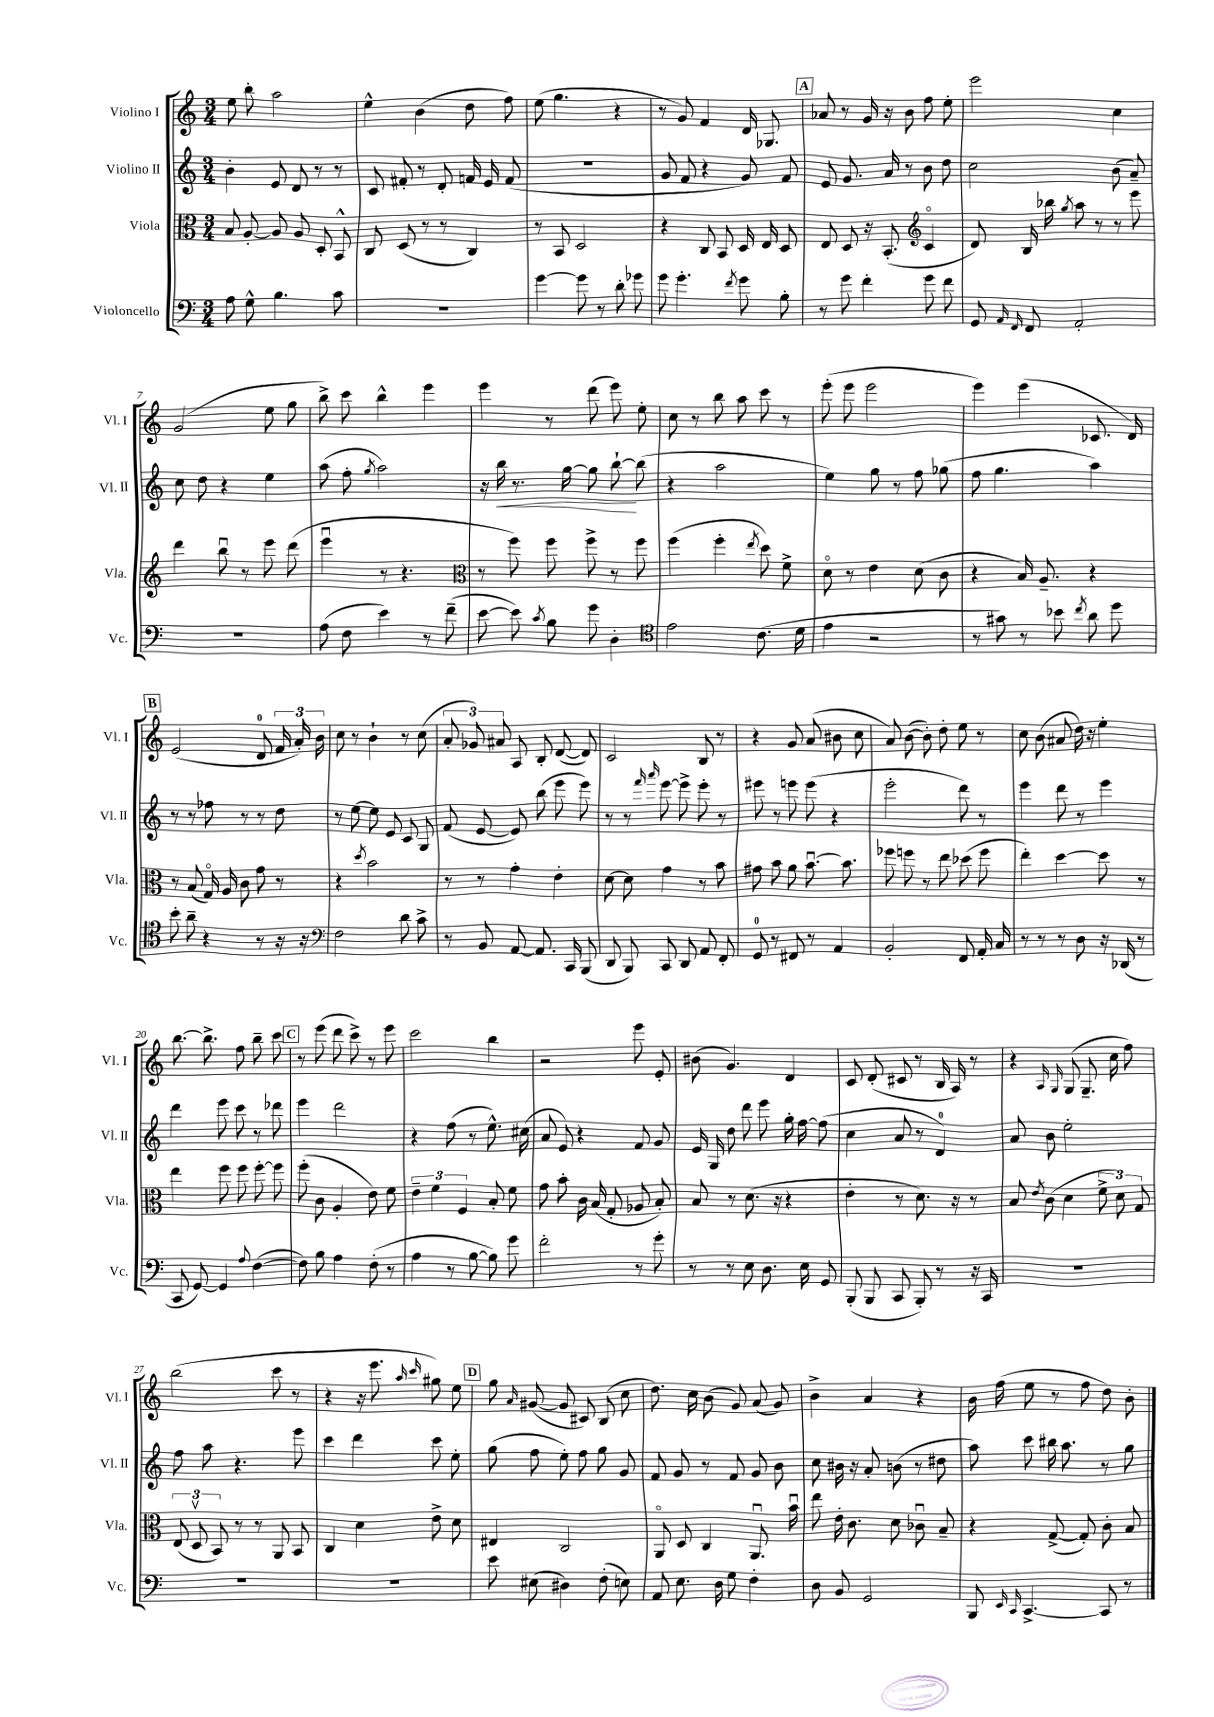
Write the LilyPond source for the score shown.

<<
\new StaffGroup <<
\new Staff = "s0" \with { instrumentName = "Violino I" shortInstrumentName = "Vl. I" } {
    \clef treble \key c \major \numericTimeSignature \time 3/4
    \autoBeamOff e''8 b''8-. a''2 |
    e''4-^ b'4( d''8 f''8) |
    e''8( g''4. r4 |
    r8 g'8) f'4 d'16 ges8. |
    \mark \markup { \box "A" } aes'8 r8 g'16 r16 b'8 f''8 e''8-. |
    e'''2 c''4 |
    g'2( e''8 g''8 |
    b''8->) c'''8 b''4-^ e'''4 |
    e'''4 r8 d'''8( e'''8) e''8-. |
    c''8 r8 b''8 a''8 c'''8 r8 |
    e'''8-.( e'''8 e'''2 |
    e'''4) e'''4( ces'8. d'16) |
    \mark \markup { \box "B" } e'2( d'8-0 \tuplet 3/2 { f'16 a'16-.) b'16 } |
    c''8 r8 b'4-! r8 c''8( |
    \tuplet 3/2 { a'8-. ges'8) ais'8 } a8 b8-. d'8~( d'8) |
    c'2 b8 r8 |
    r4 g'8 a'8( bis'8 c''8 |
    a'8) b'8~( b'8-.) d''8-. e''8 r8 |
    c''8 b'8( ais'8 d''16) r16 e''4-. |
    b''8.~ b''8.-> f''8 b''8-- c'''8 |
    \mark \markup { \box "C" } r8 e'''8( d'''8 c'''8->) r8 e'''8 |
    c'''2 b''4 |
    r2 e'''8 e'8-. |
    bis'8( g'4.) d'4 |
    c'8 d'8-.( cis'8 r8 b16 a16) r8 |
    r4 \grace { a16 g16 } g8( g8.-- c''16 f''8) |
    b''2( c'''8 r8 |
    r4 r16 e'''8. \grace { a''16 c'''16 } gis''8) e''8 |
    \mark \markup { \box "D" } g''8 \grace { a'16 } gis'8~( gis'8 cis'8) b8( c''8 |
    d''8.) c''16 b'8( g'8) a'8( g'8) |
    b'4-> a'4 r4 |
    b'16 f''16( e''8 r8 f''8 d''8) b'8-. \bar "|." |
}
\new Staff = "s1" \with { instrumentName = "Violino II" shortInstrumentName = "Vl. II" } {
    \clef treble \key c \major \numericTimeSignature \time 3/4
    \autoBeamOff b'4-. e'8 d'8 r8 r8 |
    c'8 fis'8-. r8 d'8-. f'16 e'16 f'8( |
    R2. |
    g'8 f'8 r4 g'8) f'8 |
    \mark \markup { \box "A" } e'8 g'8. a'16 r8 b'8 d''8 |
    c''2 b'8( a'8--) |
    c''8 d''8 r4 e''4 |
    a''8( f''8-. \acciaccatura { g''8 } a''2) |
    r16 b''16\< r8. g''16~ g''8 b''8~-!\! b''8( |
    r4 a''2 |
    e''4) g''8 r8 f''8 ges''8( |
    f''8 g''4. a''4) |
    \mark \markup { \box "B" } r8 r8 fes''8 r8 r8 d''8 |
    r8 e''8~ e''8 e'8 c'8 g8 |
    f'8( e'8~ e'8) b''8( e'''8 e'''8) |
    r8 r8 \grace { f'''16 a'''16 } e'''8~ e'''8-> e'''8-. r8 |
    eis'''8 r8 e'''8 e'''8( r4 |
    e'''2-. d'''8) r8 |
    e'''4 d'''8 r8 e'''4 |
    d'''4 e'''8 c'''8 r8 des'''8 |
    \mark \markup { \box "C" } e'''4 d'''2 |
    r4 f''8( r8 e''8.-^) cis''16( |
    a'8 e'8) r4 f'8 g'8 |
    e'16 g16 d''8 d'''8 e'''8 g''16-. f''16~ f''8( |
    c''4 a'8 r8 d'4-0) |
    a'8 b'8 e''2-. |
    f''8 a''8 r4. e'''8 |
    c'''4 d'''4 c'''8 e''8-. |
    \mark \markup { \box "D" } g''8( f''8 e''8-.) f''8 g''8 g'8 |
    f'8 g'8 r8 f'8 g'8 b'8 |
    c''8 bis'16 r16 a'8-. b'8( r8 dis''8 |
    a''8) c'''8 bis''16 a''8. r8 g''8 \bar "|." |
}
\new Staff = "s2" \with { instrumentName = "Viola" shortInstrumentName = "Vla." } {
    \clef alto \key c \major \numericTimeSignature \time 3/4
    \autoBeamOff b8 a8~-. a8 a8 d8-. b,8-^ |
    c8 d8( r8 r8 c4) |
    r8 b,8 d2 |
    r4 c8 b,8 d16 e16 d8 |
    \mark \markup { \box "A" } e8 d8 r16 b,8.-.( \clef treble c'4\flageolet |
    d'8) b16 bes''16 \acciaccatura { g''8 } a''8 r8 r8 e'''8 |
    d'''4 b''8\downbow r8 e'''8 d'''8( |
    e'''4\downbow r8 r4. |
    \clef alto r8 f''8) f''8 f''8-> r8 f''8 |
    f''4( f''4-. \acciaccatura { e''8 } d''8) f'8-> |
    d'8\flageolet r8 e'4 d'8( c'8 |
    r4 b16) a8.-- r4 |
    \mark \markup { \box "B" } r8 b8( g16\flageolet) a16 c'8 g'8 r8 |
    r4 \acciaccatura { d''8 } b'2 |
    r8 r8 g'4-. e'4-. |
    d'8~ d'8 g'4 r8 b'8 |
    gis'8 b'8 a'8 b'8.~\downbow b'8. |
    fes''8 f''8 r8 e''8 des''8( f''8 |
    e''4-.) d''4~ d''8 r8 |
    e''4 f''8 f''8 f''8~-. f''8 |
    \mark \markup { \box "C" } f''8-.( c'8 a4-. e'8) f'8 |
    \tuplet 3/2 { e'4-- f'4 f4 } b8-. f'8 |
    g'8 b'8-. c'16 b16( g8-. aes8 b8-.) |
    b8 r8 d'8.( r16 r4 |
    e'4-. r8 d'8.) r16 r8 |
    b8 \acciaccatura { e'8 } c'8( d'4 \tuplet 3/2 { f'8-> d'8) g8 } |
    \tuplet 3/2 { e8( d8\upbow b,8) } r8 r8 a,8 b,8 |
    c4 d'4 e'8-> d'8 |
    \mark \markup { \box "D" } eis4 c2 |
    a,8\flageolet d8 c4 a,8.\downbow b'16\downbow |
    e''8 e'16-. c'8. d'8 ces'8\downbow b8-- |
    r4 g8~->( g8-.) c'8-. b8 \bar "|." |
}
\new Staff = "s3" \with { instrumentName = "Violoncello" shortInstrumentName = "Vc." } {
    \clef bass \key c \major \numericTimeSignature \time 3/4
    \autoBeamOff a8 g8-^ b4. c'8 |
    R2. |
    g'4~ g'8 r8 d'8-. ges'8 |
    g'8 g'4.-. \acciaccatura { f'8 } g'8 b8-. |
    \mark \markup { \box "A" } r8 g'8 f'4-. g'8 f'8 |
    g,8 \grace { a,16 f,16 } f,8 a,2-. |
    R2. |
    a8( f8 e'4) r8 f'8--( |
    e'8~ e'8) \acciaccatura { c'8 } b8 g'8 d4-. |
    \clef tenor e'2 c'8.( d'16 |
    e'4 r2 |
    r8 gis'8) r8 bes'8 \acciaccatura { c''8 } a'8 d''8 |
    \mark \markup { \box "B" } b'8-. a'8-- r4 r8 r16 r16 |
    \clef bass f2 d'8 c'8-> |
    r8 b,8 a,8~ a,8. c,16 b,,8( |
    d,8 b,,8) c,8 d,8 a,8 f,8-. |
    g,8-0 r8 fis,8 r8 a,4 |
    b,2-. f,8 a,16-. c16 |
    r8 r8 r8 d8 r16 des,16( r8 |
    c,8 g,8~) g,4 \appoggiatura { a8 } f4~( |
    \mark \markup { \box "C" } f8) b8 a4 f8-.( r8 |
    a4 r8 b8~ b8) g'8 |
    f'2-. r8 g'8-. |
    r8 r8 e8 d8. e16 g,8 |
    b,,8-.( b,,8 c,8 b,,8-.) r8 r16 c,16 |
    R2. |
    R2. |
    R2. |
    \mark \markup { \box "D" } e'8 eis8( dis4) f8-.( e8) |
    a,8 e8. d16 g8 f4-. |
    d8 b,8 g,2 |
    b,,8 \grace { e,16 c,16 } c,4.~-> c,8 r8 \bar "|." |
}
>>
>>
